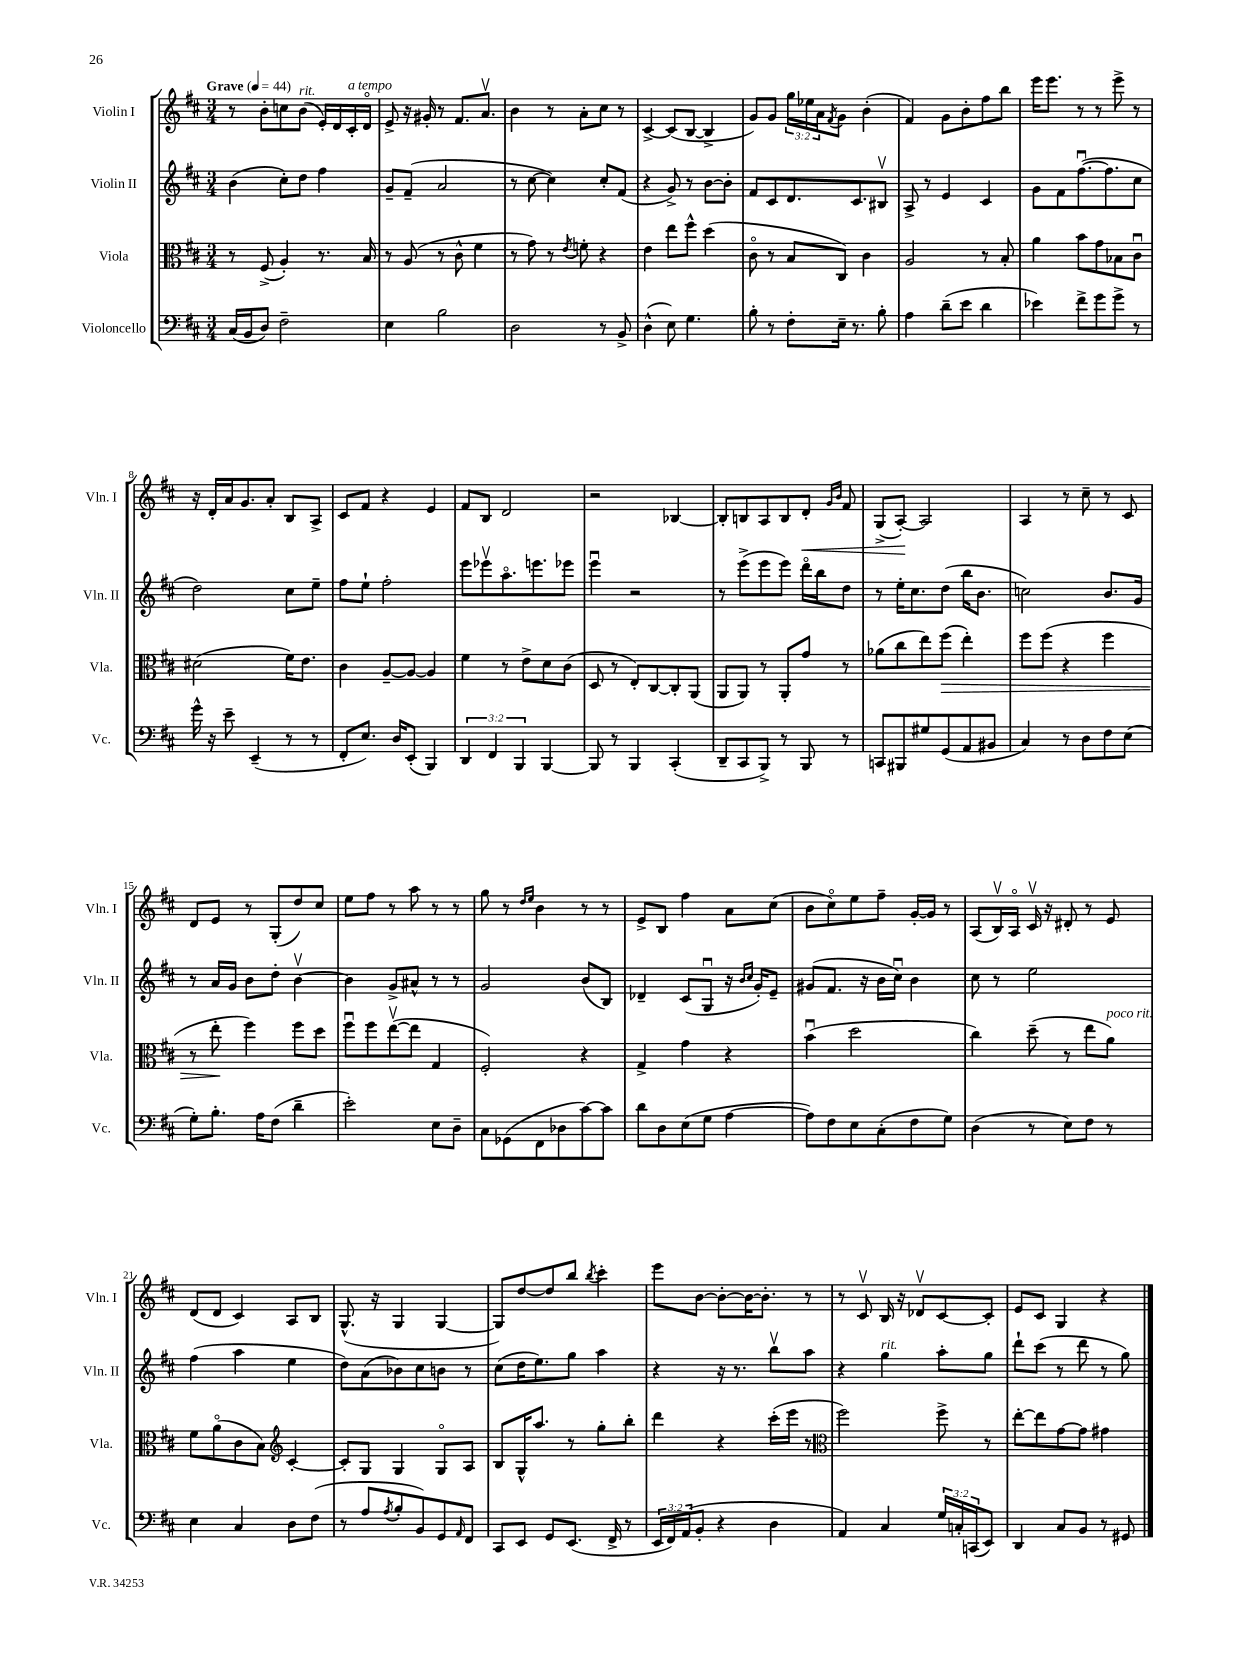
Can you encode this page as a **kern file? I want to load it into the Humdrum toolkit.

**kern	**kern	**kern	**kern
*staff4	*staff3	*staff2	*staff1
*clefF4	*clefC3	*clefG2	*clefG2
*k[f#c#]	*k[f#c#]	*k[f#c#]	*k[f#c#]
*M3/4	*M3/4	*M3/4	*M3/4
*MM44	*MM44	*MM44	*MM44
(16C#/LL	8r	(4b\	8r
16BB/J	.	.	.
8D/J)	(8F#^/	.	8b'\L
2F#~\	4A'/)	8cc#'\L)	8cc\
.	.	8dd\J	(8b\J
.	8.r	4ff#\	16e'/LL)
.	.	.	16d/
.	.	.	16c#'/
.	16B/	.	16do/JJ
=	=	=	=
4E\	8r	8g~/L	8e^/
.	(8A/	(8f#~/J	16r
.	.	.	16g#'/
2B\	8r	2a/	8r
.	8c#^^\	.	8.f#/L
.	4f#\	.	.
.	.	.	8.av/J
=	=	=	=
2D\	8r	8r	4b\
.	8g\)	[8cc#\	.
.	8r	4cc#\])	8r
.	8qe/	.	.
.	8f'\	.	8a'\L
8r	4r	8cc#'/L	8cc#\J
8BB^/	.	(8f#/J	8r
=	=	=	=
(4D^^\	4e\	4r	[4c#^/
8E\)	8ee\L	8g^/)	(8c#/]L
4.G\	8ff#^^\J	8r	[8B/J
.	(4dd\	[8b\L	4B^/]
.	.	8b'\]J	.
=	=	=	=
8B'\	8c#o\	8f#/L	8g/L)
8r	8r	8c#/	8g/J
8F#'\L	8B/L	8.d/	24gg\LL
.	.	.	24ee-\
.	.	.	24a\J
.	.	.	8qf#/
16E~\Jk	8C#/J)	.	8g\J
8.r	.	8.c#/	.
.	4c#\	.	(4b'\
8B'\	.	8B#v/J	.
=	=	=	=
4A\	2A/	8A^/	4f#/)
.	.	8r	.
(8d~\L	.	4e/	8g\L
8e\J	.	.	8b'\
4d\	8r	4c#/	8ff#\
.	8B'/	.	8bb\J
=	=	=	=
4e-\)	4a\	8g\L	16eee\LK
.	.	.	8.eee\J
.	.	8f#\	.
8f#^\L	8b\L	([8.ff#u\	8r
8g\	8g\	.	8r
.	.	8.ff#\]	.
8g^\J	8B-\	.	8eee^\
8r	8c#u\J	8cc#\J	8r
=	=	=	=
16g^^\	(2d#\	2dd\)	16r
16r	.	.	16d'/LL
8e~\	.	.	16a/J
.	.	.	8.g/
(4EE~/	.	.	.
.	.	.	8a'/J
8r	16f#\LK)	8cc#\L	8B/L
.	8.e\J	.	.
8r	.	8ee~\J	8A^/J
=	=	=	=
8FF#'/L	4c#\	8ff#\L	8c#/L
8.E/J)	.	8ee`\J	8f#/J
.	[8A~/L	2ff#'\	4r
16D/LK	.	.	.
(8EE'/J	8A/_J	.	.
4BBB/)	4A/]	.	4e/
=	=	=	=
6DD/	4f#\	8eee\L	8f#/L
.	.	8eee-v\	8B/J
6FF#/	.	.	.
.	8r	8.aao\	2d/
6BBB/	.	.	.
.	8e^\L	.	.
.	.	8.eee\	.
[4BBB/	8d\	.	.
.	(8c#\J	8eee-\J	.
=	=	=	=
8BBB/]	8D/	4eeeu\	2r
8r	8r	.	.
4BBB/	8E'/L)	2r	.
.	[8C#/	.	.
(4CC#'/	8C#'/]	.	[4B-/
.	(8AA/J	.	.
=	=	=	=
8DD~/L	8AA/L	8r	8B-'/]L
8CC#/	8AA/J)	(8eee^\L	8B/
8BBB^/J)	8r	8eee\	8A/
8r	8AA'/L	8eee\J)	8B/
8BBB/	8g/J	16dddo\LL	8d'/J
.	.	16bb\J	.
.	.	.	16qqg/LL
.	.	.	16qqb/JJ
8r	8r	8dd\J	8f#/
=	=	=	=
8CC/L	(8a-\L	8r	(8G^/L
8BBB#/	8cc#\	16ee'\LK	[8A'/J)
.	.	8.cc#\	.
8G#/	8ee\)	.	2A/]
(8GG/	(8ff#\J	(8dd\J	.
8AA/	4ee'\)	16bb\LK	.
.	.	8.b\J	.
8BB#/J	.	.	.
=	=	=	=
4C#/)	8ff#\L	2cc\)	4A/
.	(8ff#\J	.	.
8r	4r	.	8r
8D\L	.	.	8cc#~\
8F#\	4ff#\	8.b/L	8r
(8E\J	.	.	8c#/
.	.	16g/Jk	.
=	=	=	=
8G'\L)	8r	8r	8d/L
8.B'\J	8ee'\	16a/LL	8e/J
.	.	16g/JJ	.
.	4ff#\)	8b\L	8r
16A\LK	.	.	.
(8F#\J	.	8dd'\J	(8G'/L
4d~\	8ff#\L	[4bv\	8dd/)
.	8dd\J	.	8cc#/J
=	=	=	=
2e'\)	8ff#u\L	4b\]	8ee\L
.	8ff#\	.	8ff#\J
.	([8eev\	8g^/L	8r
.	8ee\]J	8a#^^/J	8aa\
8E\L	4G/	8r	8r
8D~\J	.	8r	8r
=	=	=	=
8C#\L	2F#'/)	2g/	8gg\
(8GG-\	.	.	8r
.	.	.	16qqdd/LL
.	.	.	16qqee/JJ
8FF#\	.	.	4b\
8D-\	.	.	.
[8c#\)	4r	(8b/L	8r
8c#\]J	.	8B/J)	8r
=	=	=	=
8d\L	4G^/	4d-~/	8e^/L
8D\	.	.	8B/J
(8E\	4g\	(8c#/L	4ff#\
8G\J	.	8Gu/J	.
[4A\	4r	16r	8a\L
.	.	16qqb/LL	.
.	.	16qqcc#/JJ	.
.	.	16g'/LK)	.
.	.	8e~/J	(8cc#\J
=	=	=	=
8A\]L)	(4bu\	(8g#/L	8b\L
8F#\	.	8.f#/J	8cc#o\)
8E\	2dd\	.	8ee\
.	.	16r	.
(8C#'\	.	16b\LL	8ff#~\J
.	.	16cc#u\JJ)	.
8F#\	.	4b\	[16g'/LL
.	.	.	16g/]JJ
8G\J)	.	.	8r
=	=	=	=
(4D\	4cc#\)	8cc#\	(8A/L
.	.	8r	16Bv/L)
.	.	.	16Ao/JJ
8r	(8dd~\	2ee\	16c#v/
.	.	.	16r
8E\L)	8r	.	8d#'/
8F#\J	8ee\L	.	8r
8r	8a\J)	.	8e/
=	=	=	=
4E\	8f#\L	(4ff#\	(8d/L
.	(8ao\	.	8d/J
4C#/	8c#\	4aa\	4c#/)
.	8B\J)	.	.
*	*clefG2	*	*
8D\L	[4c#'/	4ee\	8A/L
(8F#\J	.	.	8B/J
=	=	=	=
8r	8c#'/]L	8dd\L)	(8.G^^/
8A/L	8G/J	(8a\	.
.	.	.	16r
8qA/	.	.	.
8B'/	4G/	8b-\)	4G/
8BB/)	.	8cc#\	.
8GG/	8Go/L	8b\J	[4G/
16qqAA/	.	.	.
8FF#/J	8A/J	8r	.
=	=	=	=
8CC#/L	8B/L	(8cc#\L	8G/]L)
8EE/J	16G^^/K	16dd\K	[8dd/
.	8.aa/J	8.ee\)	.
8GG/L	.	.	8dd/]
(8.EE/J	8r	8gg\J	8bb/J
.	.	.	8qbb/
.	8gg'\L	4aa\	4ccc#'\
16FF#^/	.	.	.
8r	8bb'\J	.	.
=	=	=	=
24EE/LL	4ddd\	4r	8eee\L
24FF#/)	.	.	.
(24AA/J	.	.	.
8BB'/J	.	.	[8b\J
4r	4r	16r	8b'\_L
.	.	8.r	.
.	.	.	16b\_K
.	.	.	8.b'\]J
4D\	(16ccc#'\LL	8bbv\L	.
.	16eee\JJ	.	.
.	8r	8aa\J	8r
=	=	=	=
*	*clefC3	*	*
4AA/)	2ff#\)	4r	8r
.	.	.	8c#v/
4C#/	.	4gg\	16B/
.	.	.	16r
.	.	.	8d-v/L
24G/LL	8ff#^\	8aa'\L	[8c#/
24C'/	.	.	.
(24CC/J	.	.	.
8EE/J)	8r	8gg\J	8c#'/]J
=	=	=	=
4DD/	[8ee'\L	8ddd`\L	8e/L
.	8ee\]	(8ccc#\J	8c#/J
8C#/L	[8g\	8r	4G/
8BB/J	8g\]J	8ddd\	.
8r	4g#\	8r	4r
8GG#/	.	8gg\)	.
==	==	==	==
*-	*-	*-	*-
